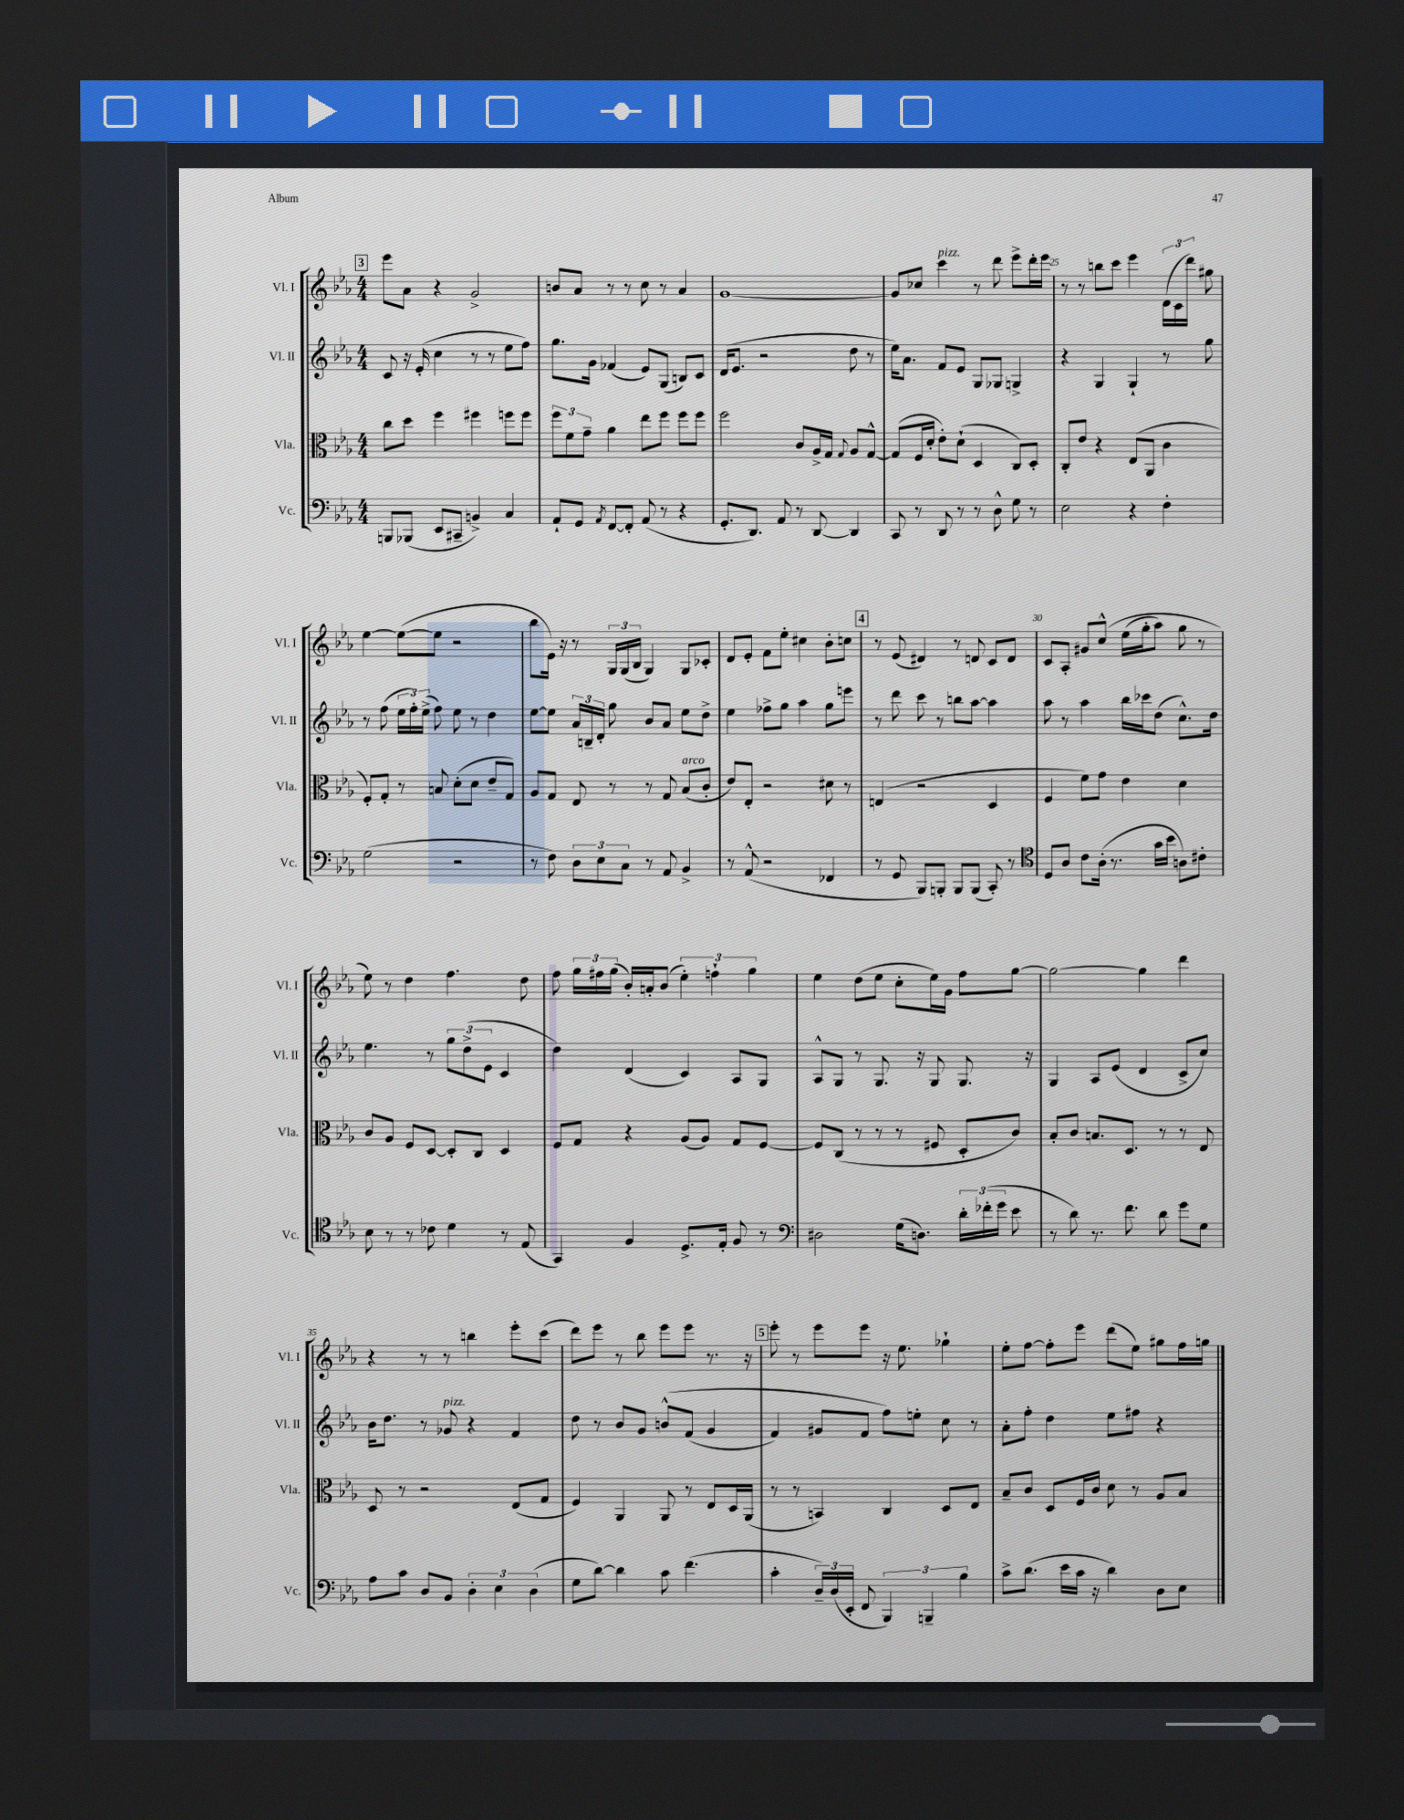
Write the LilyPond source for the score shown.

<<
\new StaffGroup <<
\new Staff = "s0" \with { instrumentName = "Vl. I" shortInstrumentName = "Vl. I" } {
    \clef treble \key ees \major \numericTimeSignature \time 4/4
    \autoBeamOff \mark \markup { \box "3" } ees'''8[ aes'8] r4 g'2-> |
    b'8[ aes'8] r8 r8 c''8 r8 aes'4 |
    g'1~ |
    g'8[ ces''8] c'''4^\markup { \italic "pizz." } r8 d'''8 ees'''8[-> d'''16-. ees'''16] |
    r8 r8 b''8[ c'''8] ees'''4 \tuplet 3/2 { d'16[( c'16 d'''16]) } gis''8 |
    ees''4~ ees''8[~( ees''8] r2 |
    bes''8[ ees'16]) r16 r8 \tuplet 3/2 { g16[ g16( bes16] } g4) g8[ ces'8]-. |
    d'8[ ees'8]-. f'8[ ees''8]-. cis''4 bes'8[-. c''8] |
    \mark \markup { \box "4" } r8 ees'8( dis'4) r8 d'8 c'8[ d'8] |
    c'8[ aes8]-. gis'8[ c''8]-^\( ees''16[( g''16-. aes''8]) g''8 r8 |
    ees''8\) r8 d''4 f''4. d''8 |
    f''8 \tuplet 3/2 { g''16[ fis''16 g''16]( } bes'16[-.) a'16-. bes'8]( \tuplet 3/2 { ees''4-.) f''4-! g''4 } |
    ees''4 d''8[( ees''8] c''8[-. ees''16) g'16] f''8[ g''8]~ |
    g''2~ g''4 d'''4 |
    r4 r8 r8 b''4 ees'''8[-. c'''8]( |
    d'''8[) ees'''8] r8 bes''8 ees'''8[ ees'''8] r8. r16 |
    \mark \markup { \box "5" } ees'''8-. r8 ees'''8[ ees'''8] r16 ees''8. ges''4-! |
    ees''8[-. f''8]~ f''8[-. ees'''8] d'''8[( ees''8]) gis''8[ f''16 g''16] \bar "|." |
}
\new Staff = "s1" \with { instrumentName = "Vl. II" shortInstrumentName = "Vl. II" } {
    \clef treble \key ees \major \numericTimeSignature \time 4/4
    \autoBeamOff \mark \markup { \box "3" } c'8 r16 ees'16-.( c''4 r8 r8 ees''8[ f''8]) |
    g''8.[ g'16] fes'4( ees'8[) g8]( b8[) c'8] |
    d'16[( ees'8.] r2 d''8 r8 |
    ees''16[) aes'8.] f'8[ ees'8] g8[ ges8] g4-> |
    r4 g4 g4-! r8 g''8 |
    r8 f''8( \tuplet 3/2 { ees''16[ f''16-.) ees''16]->( } f''8) ees''8 r8 d''4 |
    ees''8[~ ees''8] \tuplet 3/2 { aes'16[ b16-- d'16]-. } g''8 bes'8[ aes'8] ees''8[ d''8]-> |
    ees''4 fes''8[-> g''8] aes''4 g''8[ e'''8] |
    \mark \markup { \box "4" } r8 d'''8 c'''8 r8 b''8[ aes''8]~ aes''4 |
    aes''8 r8 aes''4 bes''16[ ces'''16 d''8]( c''8.[-^) d''16] |
    ees''4. r8 \tuplet 3/2 { g''8[ d''8->( ees'8] } c'4 |
    d''4) d'4( c'4) aes8[ g8] |
    aes8[-^ g8] r8 g8. r16 g8 g8. r16 |
    g4 aes8[ ees'8]( d'4 c'8[-> c''8]) |
    bes'16[ d''8.] r8 ges'8^\markup { \italic "pizz." } r4 f'4 |
    d''8 r8 bes'8[ g'8] b'8[-^\( f'8]( g'4 |
    \mark \markup { \box "5" } f'4) gis'8[ f'8] f''8[\) e''8]-. c''8 r8 |
    aes'8[-. f''8]-. d''4 ees''8[ fis''8] r4 \bar "|." |
}
\new Staff = "s2" \with { instrumentName = "Vla." shortInstrumentName = "Vla." } {
    \clef alto \key ees \major \numericTimeSignature \time 4/4
    \autoBeamOff \mark \markup { \box "3" } c''8[ d''8] f''4 fis''4 f''8[ f''8] |
    \tuplet 3/2 { f''8[ f'8 g'8]-- } aes'4 ees''8[ f''8] f''8[ f''8] |
    f''2 c'8[ aes16-> g16] \appoggiatura { g8 } aes8[ g8]~-^ |
    g8[( f16 d'16]-. ees'8[-.) d'8]-!( d4 c8[) d8]-. |
    c8[-. ees'8] r4 ees8[( aes,8] c'4 |
    f8[-.) g8]-. r8 b8 d'8[-.( d'8] ees'8[-- g8]) |
    aes8[ g8] ees8 r8 r8 g8 bes8[^\markup { \italic "arco" }( c'8]-. |
    ees'8[) ees8]-. r2 dis'8 r8 |
    \mark \markup { \box "4" } e4( r2 d4 |
    f4 f'8[) g'8] ees'4 d'4 |
    c'8[ aes8] f8[ d8]~ d8[-. c8] d4 |
    f8[ g8] r4 aes8[( aes8]) g8[ f8]~ |
    f8[ c8]( r8 r8 r8 fis8 d8[-. c'8]) |
    bes8[-. c'8] b8.[ d8.] r8 r8 ees8 |
    d8 r8 r2 ees8[( g8] |
    f4) aes,4 aes,8 r8 ees8[ d16 aes,16]( |
    \mark \markup { \box "5" } r8 r8 b,4) c4 d8[ ees8] |
    bes8[-- c'8] d8[ f16 c'16] d'8 r8 aes8[ bes8] \bar "|." |
}
\new Staff = "s3" \with { instrumentName = "Vc." shortInstrumentName = "Vc." } {
    \clef bass \key ees \major \numericTimeSignature \time 4/4
    \autoBeamOff \mark \markup { \box "3" } b,,8[ bes,,8]( ees,8[ cis,8]-- b,4->) c4 |
    aes,8[-! g,8] \acciaccatura { aes,8 } f,8[~ f,8]-. aes,8( r8 r4 |
    g,8.[-. d,8.]) aes,8 r8 d,8~ d,4 |
    c,8 r8 d,8 r8 r8 d8-^ g8 r8 |
    ees2 r4 f4-. |
    g2( r2 |
    r8 f8) \tuplet 3/2 { d8[ ees8 c8] } r8 aes,8 bes,4-> |
    r8 aes,8-^( r2 fes,4 |
    \mark \markup { \box "4" } r8 g,8 bes,,8[) b,,8]-. b,,8[ b,,8]( c,8-.) r8 |
    \clef tenor d8[ aes8] c'8[ aes16]-.( r8. g'16[ bes'16] a8[) cis'8]-. |
    bes8 r8 r8 ces'8 d'4 r8 ees8( |
    g,4) f4 d8.[-> ees16]-. f8 r8 |
    \clef bass dis2 g16[( d8.]) \tuplet 3/2 { d'16[-. fes'16-.( g'16] } ees'8 |
    r8 d'8) r8. f'8. d'8 g'8[ g8] |
    aes8[ c'8] d8[ bes,8] \tuplet 3/2 { d4-. ees4 d4( } |
    g8[ d'8]~) d'4 c'8 f'4.( |
    \mark \markup { \box "5" } c'4-. \tuplet 3/2 { d16[--) d16( ees,16]-. } f,8 \tuplet 3/2 { bes,,4) b,,4-- bes4 } |
    c'8[-> d'8.]( ees'16[ c'16] r16 d'4) d8[ ees8] \bar "|." |
}
>>
>>
\layout { \context { \Score currentBarNumber = #21 \override BarNumber.break-visibility = ##(#f #t #t) barNumberVisibility = #(every-nth-bar-number-visible 5) } }
